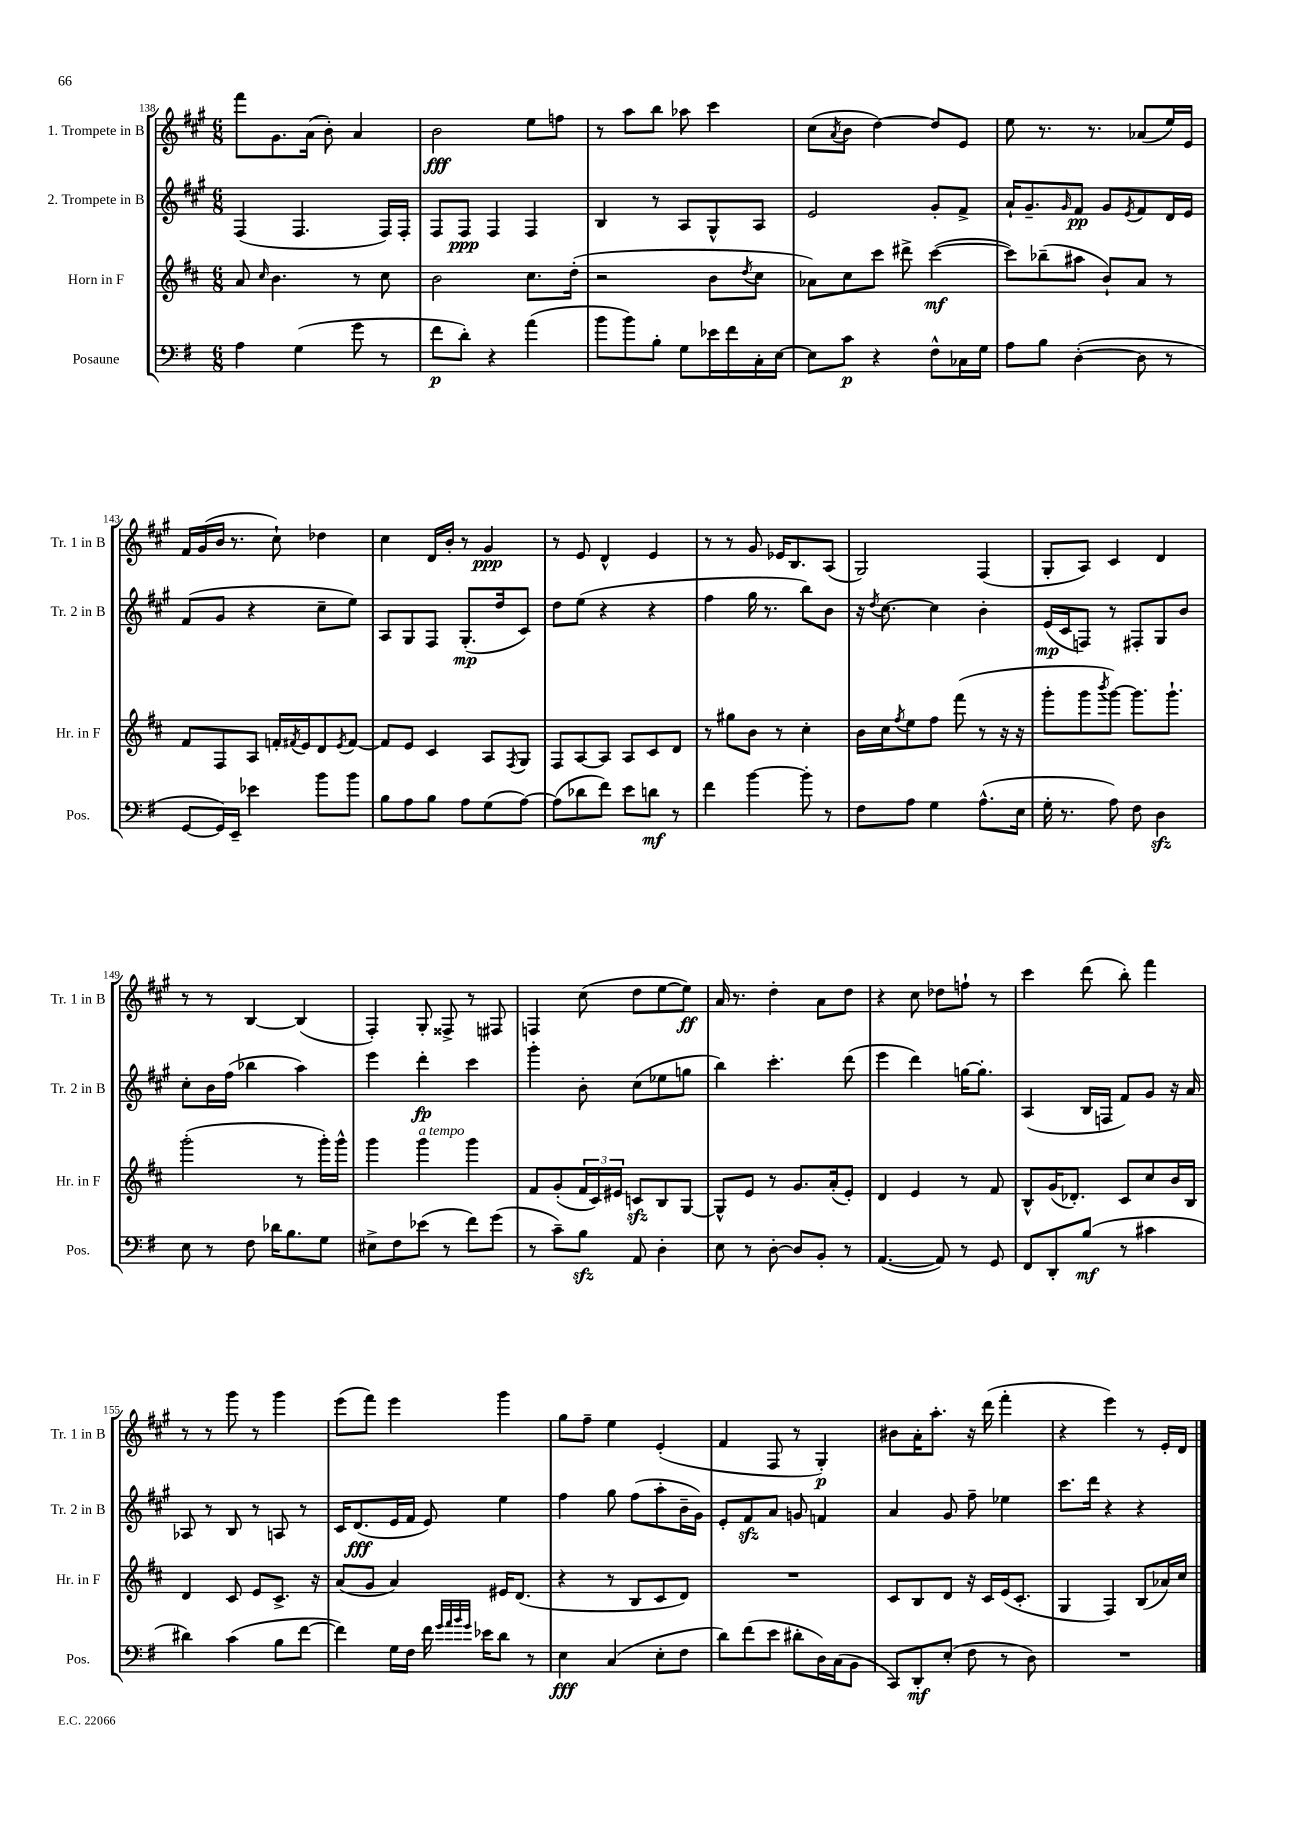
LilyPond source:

<<
\new StaffGroup <<
\new Staff = "s0" \with { instrumentName = "1. Trompete in B" shortInstrumentName = "Tr. 1 in B" } {
    \clef treble \key a \major \numericTimeSignature \time 6/8
    fis'''8 gis'8. a'16( b'8-.) a'4 |
    b'2\fff e''8 f''8 |
    r8 a''8 b''8 aes''8 cis'''4 |
    cis''8( \acciaccatura { a'8 } b'8 d''4~) d''8 e'8 |
    e''8 r8. r8. aes'8( e''16) e'16 |
    fis'16 gis'16( b'16 r8. cis''8-!) des''4 |
    cis''4 d'16 b'16-. r8 gis'4\ppp |
    r8 e'8 d'4-^ e'4 |
    r8 r8 gis'8 ees'16 b8. a8( |
    gis2) fis4( |
    gis8-. a8) cis'4 d'4 |
    r8 r8 b4~ b4( |
    fis4-.) gis8-. fisis8-> r8 fis8 |
    f4 cis''8( d''8 e''8~ e''8\ff) |
    a'16 r8. d''4-. a'8 d''8 |
    r4 cis''8 des''8 f''8-! r8 |
    cis'''4 d'''8( b''8-.) fis'''4 |
    r8 r8 gis'''8 r8 gis'''4 |
    e'''8( fis'''8) e'''4 gis'''4 |
    gis''8 fis''8-- e''4 e'4-.( |
    fis'4 fis8 r8 gis4-.\p) |
    bis'8 a'16-. a''8.-. r16 d'''16( fis'''4-. |
    r4 e'''4) r8 e'16-. d'16 \bar "|." |
}
\new Staff = "s1" \with { instrumentName = "2. Trompete in B" shortInstrumentName = "Tr. 2 in B" } {
    \clef treble \key a \major \numericTimeSignature \time 6/8
    fis4( fis4. fis16) fis16-. |
    fis8 fis8\ppp fis4 fis4 |
    b4 r8 a8 gis8-^ a8 |
    e'2 gis'8-. fis'8-> |
    a'16-! gis'8.-- \grace { gis'16 } fis'8\pp gis'8 \acciaccatura { e'8 } fis'8 d'16 e'16 |
    fis'8( gis'8 r4 cis''8-- e''8) |
    a8 gis8 fis8 gis8.-.\mp( d''16 cis'8) |
    d''8 e''8( r4 r4 |
    fis''4 gis''16 r8. b''8) b'8 |
    r16 \acciaccatura { d''8 } cis''8.~ cis''4 b'4-. |
    e'16\mp( cis'16 f8) r8 fis8-. gis8 b'8 |
    cis''8-. b'16 fis''16( bes''4 a''4) |
    e'''4 d'''4-.\fp cis'''4 |
    gis'''4-. b'8-. cis''8( ees''8 g''8 |
    b''4) cis'''4.-. d'''8( |
    e'''4 d'''4) g''16~ g''8.-. |
    a4( b16 f16 fis'8) gis'8 r16 a'16 |
    aes8 r8 b8 r8 a8 r8 |
    cis'16 d'8.\fff( e'16 fis'16 e'8) e''4 |
    fis''4 gis''8 fis''8( a''8-. b'16-- gis'16) |
    e'8-. fis'8\sfz a'8 g'8 f'4 |
    a'4 gis'8 fis''8-- ees''4 |
    cis'''8. d'''16 r4 r4 \bar "|." |
}
\new Staff = "s2" \with { instrumentName = "Horn in F" shortInstrumentName = "Hr. in F" } {
    \clef treble \key d \major \numericTimeSignature \time 6/8
    a'8 \grace { cis''16 } b'4. r8 cis''8 |
    b'2 cis''8. d''16-.( |
    r2 b'8 \acciaccatura { d''8 } cis''8 |
    aes'8) cis''8 cis'''8 dis'''8-> cis'''4~\mf( |
    cis'''8) bes''8--( ais''8 b'8-!) a'8 r8 |
    fis'8 fis8 a8 f'16-. \acciaccatura { fis'8 } e'16 d'8 \acciaccatura { e'8 } fis'8~ |
    fis'8 e'8 cis'4 a8 \acciaccatura { fis8 } g8 |
    fis8 a8~ a8 a8 cis'8 d'8 |
    r8 gis''8 b'8 r8 cis''4-. |
    b'16 cis''16 \acciaccatura { fis''8 } e''8 fis''8 fis'''8( r8 r16 r16 |
    g'''8-. g'''8 \acciaccatura { b'''8 } g'''8~) g'''8. g'''8.-! |
    g'''2-.( r8 g'''16-.) g'''16-^ |
    g'''4 g'''4^\markup { \italic "a tempo" } g'''4 |
    fis'8 g'8-.( \tuplet 3/2 { fis'16 cis'16) eis'16 } c'8\sfz b8 g8~ |
    g8-^ e'8 r8 g'8. a'16-.( e'8-.) |
    d'4 e'4 r8 fis'8 |
    b8-^ g'16( des'8.-.) cis'8 cis''8 b'16 b16 |
    d'4 cis'8 e'8 cis'8.-> r16 |
    a'8( g'8 a'4) eis'16 d'8.( |
    r4 r8 b8 cis'8 d'8) |
    R2. |
    cis'8 b8 d'8 r16 cis'16 e'16( cis'8.-. |
    g4 fis4) b8( aes'16) cis''16 \bar "|." |
}
\new Staff = "s3" \with { instrumentName = "Posaune" shortInstrumentName = "Pos." } {
    \clef bass \key g \major \numericTimeSignature \time 6/8
    a4 g4( g'8 r8 |
    fis'8\p d'8-.) r4 a'4( |
    b'8 b'8) b8-. g8 ees'16 fis'16 c16-. e16~ |
    e8 c'8\p r4 fis8-^ ces16 g16 |
    a8 b8 d4~-.( d8 r8 |
    g,8~ g,16) e,16-- ees'4 b'8 b'8 |
    b8 a8 b8 a8 g8( a8~) |
    a8( des'8 fis'8) e'8 d'8\mf r8 |
    fis'4 b'4~ b'8-. r8 |
    fis8 a8 g4 a8.-^( e16 |
    g16-. r8. a8) fis8 d4\sfz |
    e8 r8 fis8 des'16 b8. g8 |
    eis8-> fis8 ees'8( r8 fis'8) g'8( |
    r8 c'8--) b8\sfz a,8 d4-. |
    e8 r8 d8~-. d8 b,8-. r8 |
    a,4.~( a,8) r8 g,8 |
    fis,8 d,8-. b8\mf( r8 cis'4 |
    dis'4) c'4( b8 fis'8~ |
    fis'4) g16 fis16 fis'16 \grace { g'32 a'32 b'32 g'32 } ees'16 d'8 r8 |
    e4\fff c4( e8-. fis8 |
    d'8) fis'8( e'8 dis'8-. d16) c16( b,8 |
    c,8) d,8-.\mf e8-.( fis8 r8 d8) |
    R2. \bar "|." |
}
>>
>>
\layout { \context { \Score currentBarNumber = #138 } }
